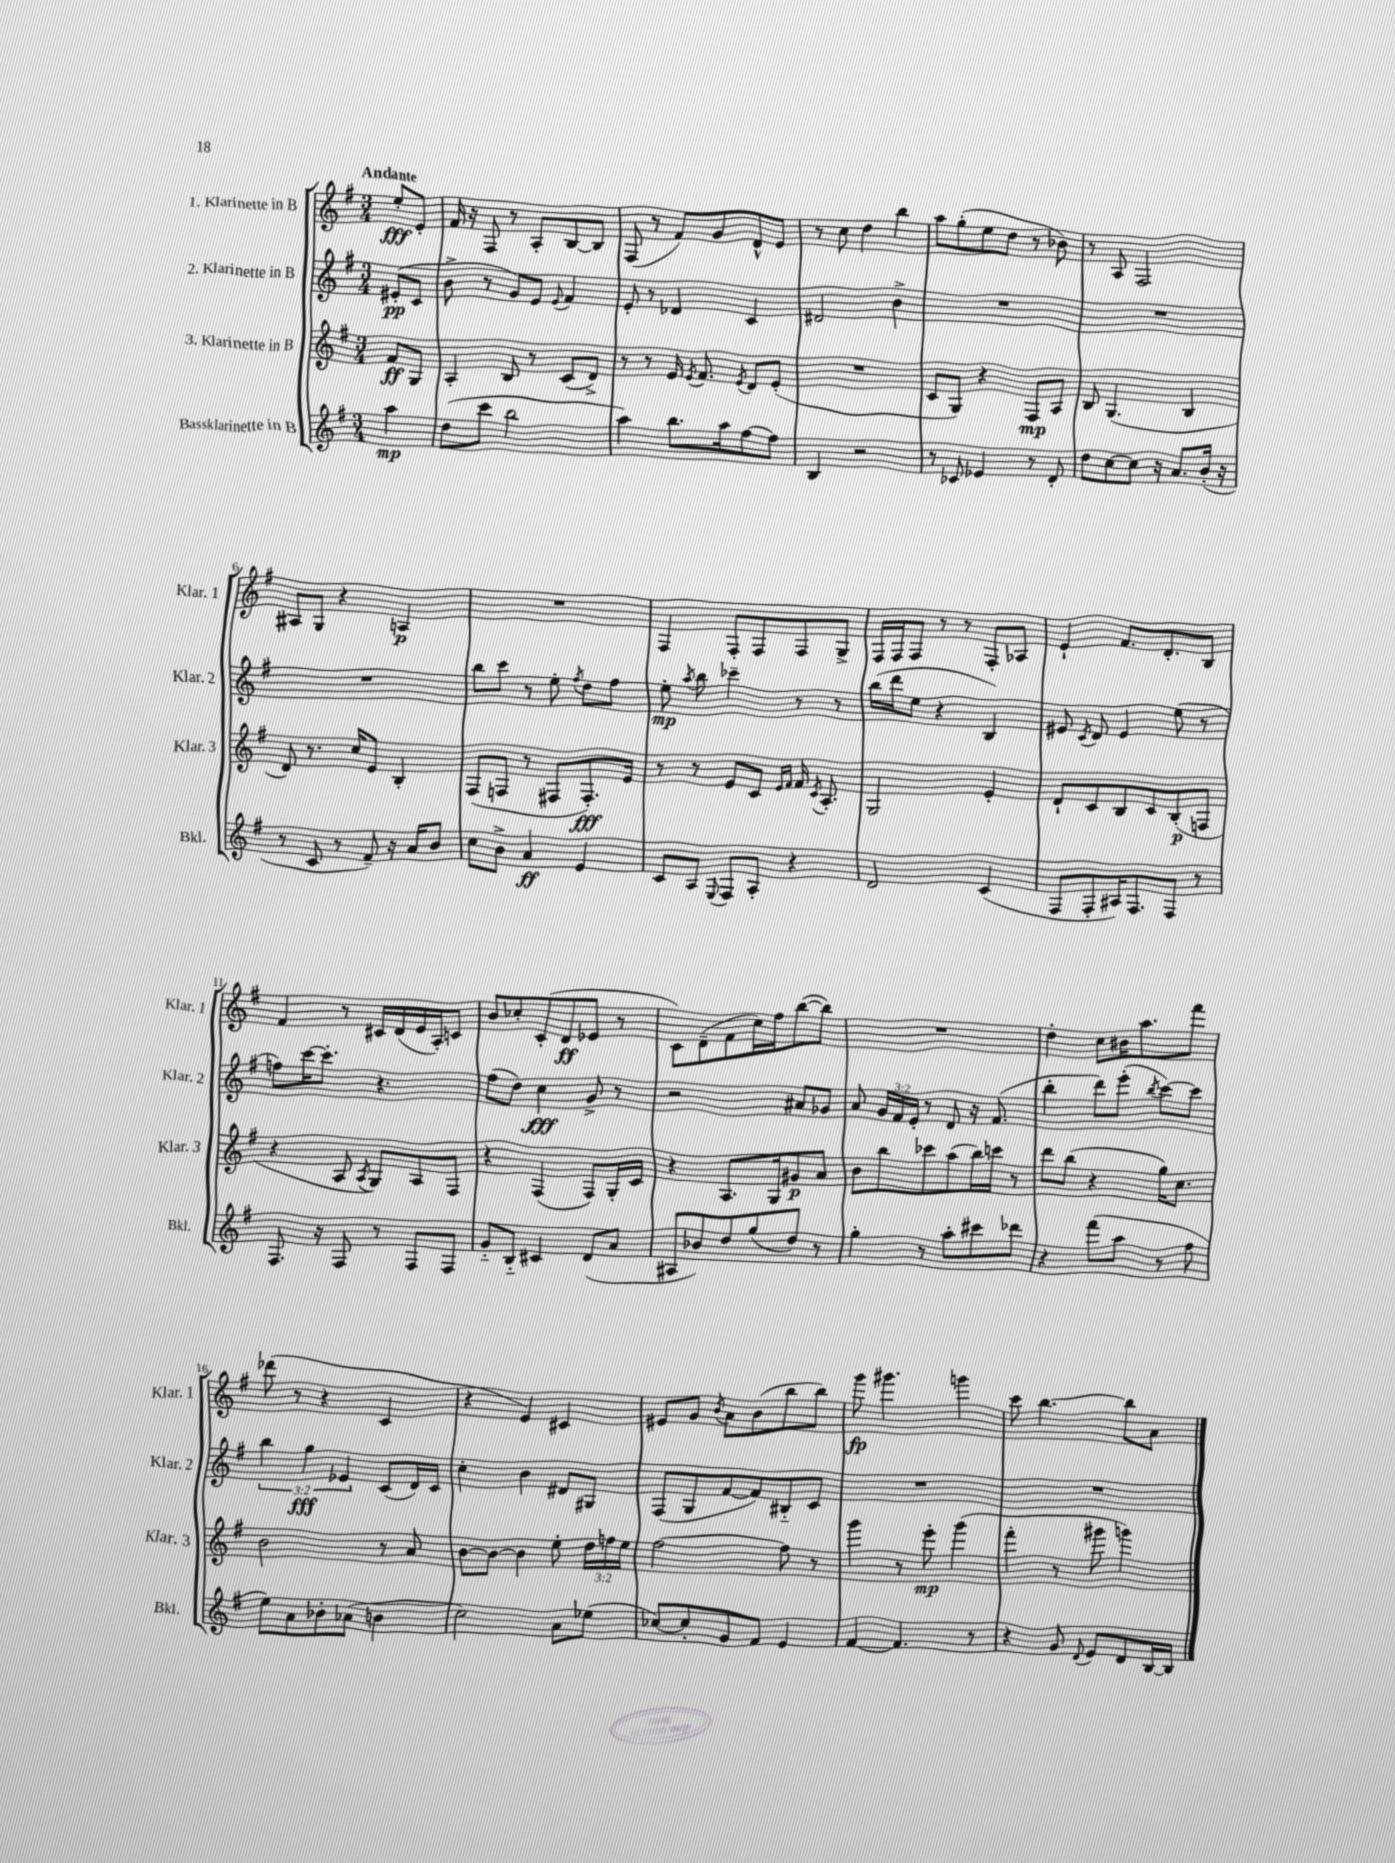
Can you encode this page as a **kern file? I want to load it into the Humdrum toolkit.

**kern	**dynam	**kern	**dynam	**kern	**dynam	**kern	**dynam
*part4	*part4	*part3	*part3	*part2	*part2	*part1	*part1
*staff4	*staff4	*staff3	*staff3	*staff2	*staff2	*staff1	*staff1
*I"Bassklarinette in B	*	*I"3. Klarinette in B	*	*I"2. Klarinette in B	*	*I"1. Klarinette in B	*
*I'Bkl.	*	*I'Klar. 3	*	*I'Klar. 2	*	*I'Klar. 1	*
*clefG2	*	*clefG2	*	*clefG2	*	*clefG2	*
*k[f#]	*	*k[f#]	*	*k[f#]	*	*k[f#]	*
*M3/4	*	*M3/4	*	*M3/4	*	*M3/4	*
=	=	=	=	=	=	=	=
!	!	!	!	!	!	!LO:TX:a:B:t=Andante	!
4aa\	mp	8f#/L	ff	(8e#X'/L	pp	8ee'/L	fff
.	.	8G/J	.	8c/J	.	8e'/J	.
=1	=1	=1	=1	=1	=1	=1	=1
(8dd\L	.	4A'/	.	8b^\	.	16f#/	.
.	.	.	.	.	.	16r	.
8ccc\J	.	.	.	8r	.	8F#/	.
2bb\	.	8B/	.	8g/L)	.	8r	.
.	.	8r	.	8e/J	.	8A'/L	.
.	.	.	.	8qqe/	.	.	.
.	.	(8c/L	.	4f#/	.	[8B/	.
.	.	8d^/J)	.	.	.	8B/J]	.
=2	=2	=2	=2	=2	=2	=2	=2
4aa\)	.	8r	.	8e'/	.	(8F#/	.
.	.	8r	.	8r	.	8r	.
8.bb\L	.	16e/	.	4d-X/	.	8f#/L)	.
.	.	8qe/	.	.	.	.	.
.	.	8.f#/	.	.	.	.	.
.	.	.	.	.	.	8g/	.
16aa\k	.	.	.	.	.	.	.
.	.	8qe/	.	.	.	.	.
[8ff#\	.	8d/L	.	4c/	.	8d^^/	.
8ff#\J]	.	(8e'/J	.	.	.	8e/J	.
=3	=3	=3	=3	=3	=3	=3	=3
4B/	.	2.r	.	2d#X/	.	8r	.
.	.	.	.	.	.	8cc\	.
2r	.	.	.	.	.	4dd\	.
.	.	.	.	4b^\	.	4bb\	.
=4	=4	=4	=4	=4	=4	=4	=4
8r	.	8c/L	.	2.r	.	8aa\L	.
8c-X/	.	8G/J)	.	.	.	(8gg'\	.
4e-X/	.	4r	.	.	.	8ee\	.
.	.	.	.	.	.	8dd\J	.
8r	.	8F#/L	mp	.	.	8r	.
8d'/	.	8A/J	.	.	.	8b-X\)	.
=5	=5	=5	=5	=5	=5	=5	=5
8dd\L	.	8B/	.	2.r	.	8r	.
[8cc\	.	(4.G/	.	.	.	8A/	.
8cc\J]	.	.	.	.	.	2F#/	.
16r	.	.	.	.	.	.	.
8.a/L	.	.	.	.	.	.	.
.	.	4B/	.	.	.	.	.
(16b'/Jk	.	.	.	.	.	.	.
16r	.	.	.	.	.	.	.
!!LO:LB:g=z
=6	=6	=6	=6	=6	=6	=6	=6
8r	.	8d/)	.	2.r	.	8A#X/L	.
8c/	.	8.r	.	.	.	8G/J	.
8r	.	.	.	.	.	4r	.
.	.	16cc/KL	.	.	.	.	.
8f#~/)	.	8e/J	.	.	.	.	.
16r	.	4B'/	.	.	.	4An/	p
16a/KL	.	.	.	.	.	.	.
8b/J	.	.	.	.	.	.	.
=7	=7	=7	=7	=7	=7	=7	=7
8cc\L	.	(8F#/L	.	8bb\L	.	2.r	.
8b^\J	.	8Fn/J	.	8ccc\J	.	.	.
4a/	ff	8r	.	8r	.	.	.
.	.	8F#X/L	.	8ee'\	.	.	.
.	.	.	.	8qff#/	.	.	.
4e/	.	8.F#'/)	fff	8dd\L	.	.	.
.	.	.	.	8ff#\J	.	.	.
.	.	16e/Jk	.	.	.	.	.
=8	=8	=8	=8	=8	=8	=8	=8
8c/L	.	8r	.	8ee'\	mp	4F#/	.
.	.	.	.	8qaa/	.	.	.
8A/J	.	8r	.	8bb\	.	.	.
8qqE/	.	.	.	.	.	.	.
8F#/L	.	8e/L	.	4ccc-X~\	.	8F#'/L	.
8A'/J	.	8c/J	.	.	.	8F#/	.
.	.	16qqe/LL	.	.	.	.	.
.	.	16qqf#/JJ	.	.	.	.	.
4r	.	16f#/	.	8r	.	8F#/	.
.	.	8qc/	.	.	.	.	.
.	.	8.A'/	.	.	.	.	.
.	.	.	.	8r	.	8G^/J	.
=9	=9	=9	=9	=9	=9	=9	=9
2d/	.	2G/	.	(16bb\LL	.	16F#/LL	.
.	.	.	.	16ddd\J	.	16F#/J	.
.	.	.	.	8ee\J	.	8F#/J	.
.	.	.	.	4r	.	8r	.
.	.	.	.	.	.	8r	.
(4c/	.	4e'/	.	4B/)	.	8F#'/L	.
.	.	.	.	.	.	8A-X/J	.
=10	=10	=10	=10	=10	=10	=10	=10
8F#/L	.	8d`/L	.	8e#X/	.	4e`/	.
.	.	.	.	8qc/	.	.	.
8F#'/	.	8c/	.	8d/	.	.	.
16A#X/K)	.	8B/	.	4e#/	.	8.f#/L	.
8.F#/	.	.	.	.	.	.	.
.	.	8c/	.	.	.	.	.
.	.	.	.	.	.	8.d'/	.
8F#/J	.	(8B'/	p	(8ee\	.	.	.
8r	.	8Fn/J	.	8r	.	8B/J	.
!!LO:LB:g=z
=11	=11	=11	=11	=11	=11	=11	=11
8.F#/	.	4r	.	8ffn\L)	.	4f#/	.
.	.	.	.	[16ccc\K	.	.	.
16r	.	.	.	8.ccc'\J]	.	.	.
8F#/	.	8A/	.	.	.	8r	.
.	.	8qA/	.	.	.	.	.
8r	.	8G/L)	.	4.r	.	16c#X/LL	.
.	.	.	.	.	.	(16d/	.
8F#/L	.	8A/	.	.	.	16e/	.
.	.	.	.	.	.	16A'/J)	.
8F#/J	.	8F#/J	.	.	.	8cn/J	.
=12	=12	=12	=12	=12	=12	=12	=12
8g/L	.	4r	.	(8ff#\L	.	8b/L	.
8B/J	.	.	.	8dd\J)	.	8cc-X'/	.
4c#X/	.	(4F#/	.	4cc\	fff	(8c'/	.
.	.	.	.	.	.	8d/	ff
(8d/L	.	8F#/L)	.	8g^/	.	8e-X/J	.
8a/J	.	16G'/L	.	8r	.	8r	.
.	.	16c/JJ	.	.	.	.	.
=13	=13	=13	=13	=13	=13	=13	=13
8A#X/L	.	4r	.	2r	.	8c\L)	.
8b-X/)	.	.	.	.	.	(8d~\	.
8dd/	.	8.A/L	.	.	.	8f#\	.
(8gg/	.	.	.	.	.	16cc\L)	.
.	.	16G/k	.	.	.	16ff#\J	.
8dd/J)	.	8g#X/	p	8a#X/L	.	([8bb\	.
8r	.	8a/J	.	8g-X/J	.	8bb\J])	.
=14	=14	=14	=14	=14	=14	=14	=14
4gg'\	.	8b\L	.	8a/	.	2.r	.
.	.	8bb\	.	24g/LL	.	.	.
.	.	.	.	24f#/	.	.	.
.	.	.	.	24e'/JJ	.	.	.
8r	.	8ccc-X\	.	8r	.	.	.
8aa'\L	.	(8aa\	.	8d/	.	.	.
8ccc#X\	.	16bb\L)	.	16r	.	.	.
.	.	16cccn\JJ	.	(8.f#/	.	.	.
8ddd-X\J	.	8r	.	.	.	.	.
=15	=15	=15	=15	=15	=15	=15	=15
4r	.	8ddd\L	.	4bb'\	.	4dd'\	.
.	.	(8bb\J	.	.	.	.	.
(8fff#\L	.	4r	.	8ddd\L)	.	8cc\L	.
8aa\J	.	.	.	(8eee'\J	.	16b#X\K	.
.	.	.	.	.	.	8.aa\	.
.	.	.	.	8qbb/	.	.	.
8r	.	16gg\KL)	.	[8ccc\L)	.	.	.
.	.	8.cc\J	.	.	.	.	.
8ff#\	.	.	.	8ccc\J]	.	8fff#\J	.
!!LO:LB:g=z
=16	=16	=16	=16	=16	=16	=16	=16
8ee\L)	.	2b\	.	6bb\	.	(8ddd-X\	.
8a\	.	.	.	.	.	8r	.
.	.	.	.	6gg\	fff	.	.
8b-X'\	.	.	.	.	.	4r	.
.	.	.	.	6e-X/	.	.	.
(8a-X\J	.	.	.	.	.	.	.
4bn\	.	8r	.	(8c/L	.	4c/	.
.	.	8a/	.	16d/L)	.	.	.
.	.	.	.	16c/JJ	.	.	.
=17	=17	=17	=17	=17	=17	=17	=17
2cc\)	.	[8b\L	.	4cc'\	.	4r	.
.	.	8b\J_	.	.	.	.	.
.	.	4b\]	.	4b\	.	4e/)	.
8a\L	.	8ee'\	.	8d#X/L	.	4c#X/	.
(8ee-X\J	.	24dd\LL	.	8G#X/J	.	.	.
.	.	24ffn\	.	.	.	.	.
.	.	24ee\JJ	.	.	.	.	.
=18	=18	=18	=18	=18	=18	=18	=18
[8cc-X/L)	.	[2ff#\	.	(8F#/L	.	8e#X/L	.
8cc-'/]	.	.	.	8G/	.	8g/J	.
.	.	.	.	.	.	8qb/	.
8g/	.	.	.	[8f#/	.	8a\L	.
8f#/J	.	.	.	8f#/])	.	(8b\	.
4e/	.	8ff#\]	.	8B#X/	.	8bb\	.
.	.	8r	.	8c/J	.	8bb\J)	.
=19	=19	=19	=19	=19	=19	=19	=19
[4f#/	.	4ggg\	.	2.r	.	8ggg\	fp
.	.	.	.	.	.	4.ggg#X\	.
4.f#/]	.	8r	.	.	.	.	.
.	.	8eee'\	mp	.	.	.	.
.	.	(4ggg\	.	.	.	4gggn\	.
8r	.	.	.	.	.	.	.
=20	=20	=20	=20	=20	=20	=20	=20
4r	.	4fff#'\	.	2.r	.	8ccc\	.
.	.	.	.	.	.	[4.bb\	.
8g/	.	8r	.	.	.	.	.
8qqd/	.	.	.	.	.	.	.
8e/L	.	8ggg#X\	.	.	.	.	.
8d/	.	4gggn\)	.	.	.	8bb\L]	.
[16B/L	.	.	.	.	.	8a\J	.
16B/JJ]	.	.	.	.	.	.	.
==	==	==	==	==	==	==	==
*-	*-	*-	*-	*-	*-	*-	*-
